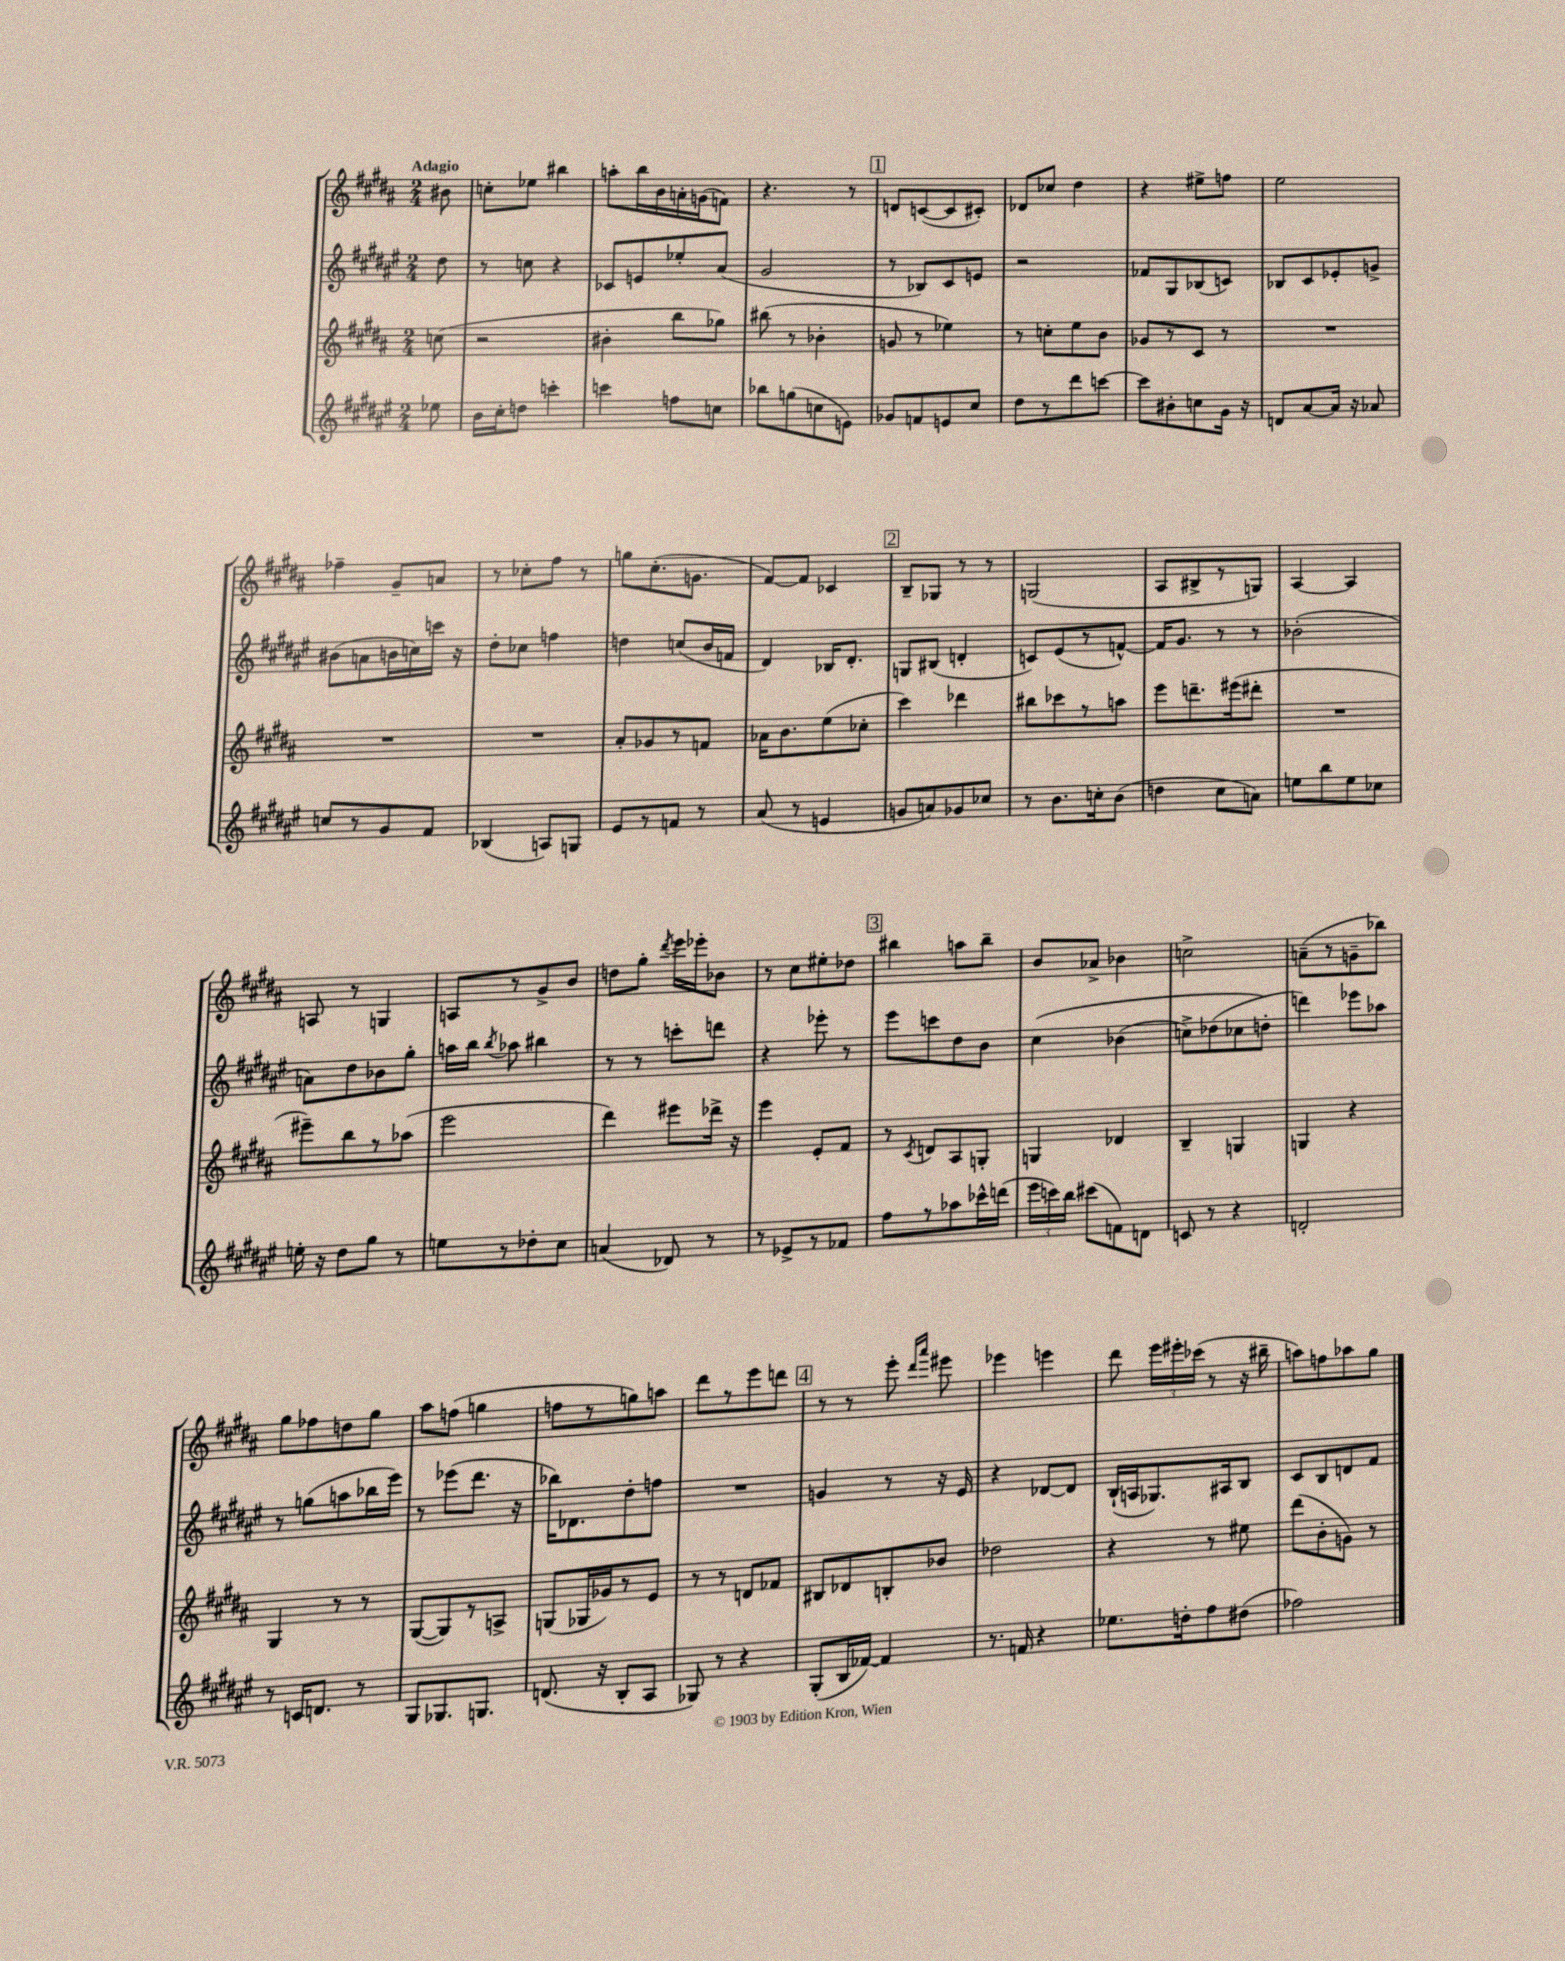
<<
\new StaffGroup <<
\new Staff = "s0" {
    \clef treble \key b \major \numericTimeSignature \time 2/4 \partial 8 \tempo "Adagio"
    \autoBeamOff bis'8 |
    c''8[-. ees''8] bis''4 |
    a''8[-. b''16 b'16 a'16-. g'16( f'8]) |
    r4. r8 |
    \mark \markup { \box "1" } d'8[ c'8~( c'8 cis'8]-.) |
    des'8[ ces''8] dis''4 |
    r4 eis''8[-> f''8] |
    e''2 |
    fes''4-- gis'8[-- a'8] |
    r8 ces''8[-. fis''8] r8 |
    g''8[ cis''8.-.( g'8.] |
    fis'8[~) fis'8] ces'4 |
    \mark \markup { \box "2" } b8[-- ges8] r8 r8 |
    g2( |
    ais8[ bis8-> r8 g8]) |
    ais4~ ais4 |
    a8 r8 g4 |
    a8[ r8 gis'8-> b'8] |
    d''8[ gis''8]-. \acciaccatura { dis'''8 } e'''16[ ees'''16-. bes'8] |
    r8 cis''8[ eis''8-. des''8] |
    \mark \markup { \box "3" } bis''4 a''8[ bis''8]-- |
    b'8[ aes'8]-> bes'4 |
    c''2-> |
    a'8[--( r8 g'8-- bes''8]) |
    gis''8[ fes''8 d''8 gis''8] |
    ais''8[ f''8]( g''4 |
    f''8[ r8 g''8) a''8] |
    dis'''8[ r8 e'''8 d'''8] |
    \mark \markup { \box "4" } r8 r8 e'''8-. \grace { dis'''16[ ais'''16] } eis'''8 |
    ees'''4 e'''4 |
    dis'''8 \tuplet 3/2 { e'''16[ eis'''16-. ces'''16]( } r8 r16 bis''16-- |
    a''8[) f''8 aes''8 gis''8] \bar "|." |
}
\new Staff = "s1" {
    \clef treble \key fis \major \numericTimeSignature \time 2/4 \partial 8
    \autoBeamOff dis''8 |
    r8 c''8 r4 |
    ces'8[ e'8 ees''8-. ais'8]( |
    gis'2 |
    \mark \markup { \box "1" } r8 bes8[) cis'8 e'8] |
    r2 |
    fes'8[ gis8 bes8( c'8]) |
    bes8[ cis'8 ees'8-. g'8]-> |
    bis'8[( a'8 b'16 c''16) c'''16] r16 |
    dis''8[-. ces''8] f''4 |
    d''4 c''8[( b'16 f'16] |
    dis'4) bes16[ dis'8.]-. |
    \mark \markup { \box "2" } g8[ bis8]( d'4-. |
    c'8[) eis'8( r8 f'8]~-^) |
    f'16[ gis'8.] r8 r8 |
    bes'2-.( |
    a'8[) dis''8 bes'8 gis''8]-. |
    a''16[ b''16] \acciaccatura { b''8 } aes''8 bis''4 |
    r8 r8 c'''8[-. d'''8] |
    r4 ees'''8-. r8 |
    \mark \markup { \box "3" } eis'''8[ c'''8 dis''8 b'8] |
    cis''4\( bes'4( |
    c''8[->) des''8( ces''8 d''8]-.\) |
    d'''4) ees'''8[ aes''8] |
    r8 g''8[( a''8 bes''16 eis'''16]) |
    r8 ees'''8[( dis'''8.] r16 |
    bes''16[) des'8. dis''8-. f''8] |
    R2 |
    \mark \markup { \box "4" } g'4 r8 r16 eis'16 |
    r4 des'8[~ des'8] |
    b16[-!( a16 ges8.) ais16 b8] |
    cis'8[ b8 d'8 fis'8] \bar "|." |
}
\new Staff = "s2" {
    \clef treble \key b \major \numericTimeSignature \time 2/4 \partial 8
    \autoBeamOff c''8( |
    r2 |
    bis'4-. b''8[ ges''8]) |
    bis''8( r8 bes'4-. |
    \mark \markup { \box "1" } g'8 r8 ees''4) |
    r8 c''8[-. e''8 b'8] |
    ges'8[ r8 cis'8] r8 |
    R2 |
    R2 |
    R2 |
    ais'8[-. ges'8 r8 f'8] |
    aes'16[ b'8. e''8( ces''8]-. |
    \mark \markup { \box "2" } cis'''4) des'''4 |
    bis''8[ ces'''8 r8 a''8] |
    e'''8[ d'''8.-- eis'''16( dis'''8]-. |
    R2 |
    eis'''8[--) b''8 r8 aes''8]( |
    e'''2 |
    dis'''4) eis'''8[ des'''16]-> r16 |
    e'''4 e'8[-. fis'8] |
    \mark \markup { \box "3" } r8 \acciaccatura { cis'8 } d'8[ ais8 g8]-. |
    g4 des'4 |
    b4-- g4 |
    g4 r4 |
    gis4 r8 r8 |
    gis8[~( gis8) r8 a8]-> |
    g8[( ges16 ges'16) r8 e'8] |
    r8 r8 d'8[ fes'8] |
    \mark \markup { \box "4" } bis8[ des'8 b8-. bes'8] |
    des''2 |
    r4 r8 eis''8 |
    dis'''8[( b'8-. g'8]) r8 \bar "|." |
}
\new Staff = "s3" {
    \clef treble \key fis \major \numericTimeSignature \time 2/4 \partial 8
    \autoBeamOff ees''8 |
    b'16[ cis''16-. d''8] c'''4-. |
    c'''4 f''8[ c''8] |
    bes''8[ g''8( c''8 e'8]) |
    \mark \markup { \box "1" } ges'8[ f'8 e'8 cis''8] |
    dis''8[ r8 dis'''8 c'''8]~ |
    c'''8[ bis'8-. c''8 gis'16] r16 |
    d'8[ ais'8~ ais'16] r16 aes'8 |
    c''8[ r8 gis'8 fis'8] |
    bes4( a8[) g8] |
    eis'8[ r8 f'8] r8 |
    ais'8( r8 e'4 |
    \mark \markup { \box "2" } g'8[ a'8) ges'8 ces''8] |
    r8 b'8.[ c''16-. b'8]( |
    d''4 cis''8[ a'8]) |
    e''8[ b''8 e''8 ces''8] |
    e''16-. r16 dis''8[ gis''8] r8 |
    e''8[ r8 des''8-. cis''8] |
    a'4( des'8) r8 |
    r8 ees'8[-> r8 fes'8] |
    \mark \markup { \box "3" } fis''8[ r8 aes''8 ces'''16-^ d'''16]( |
    \tuplet 3/2 { eis'''16[ c'''16) b''16] } cis'''8[( f'8) d'8] |
    c'8 r8 r4 |
    d'2-. |
    r8 c'16[ d'8.] r8 |
    gis8[ ges8. g8.] |
    d'8.( r16 b8[-. ais8] |
    ges8) r8 r4 |
    \mark \markup { \box "4" } gis8[-.( b16 fes'16]~) fes'4 |
    r8. f'16 r4 |
    ees''8.[ d''16-. fis''8 dis''8]( |
    fes''2) \bar "|." |
}
>>
>>
\layout { \context { \Score \remove "Bar_number_engraver" } }
